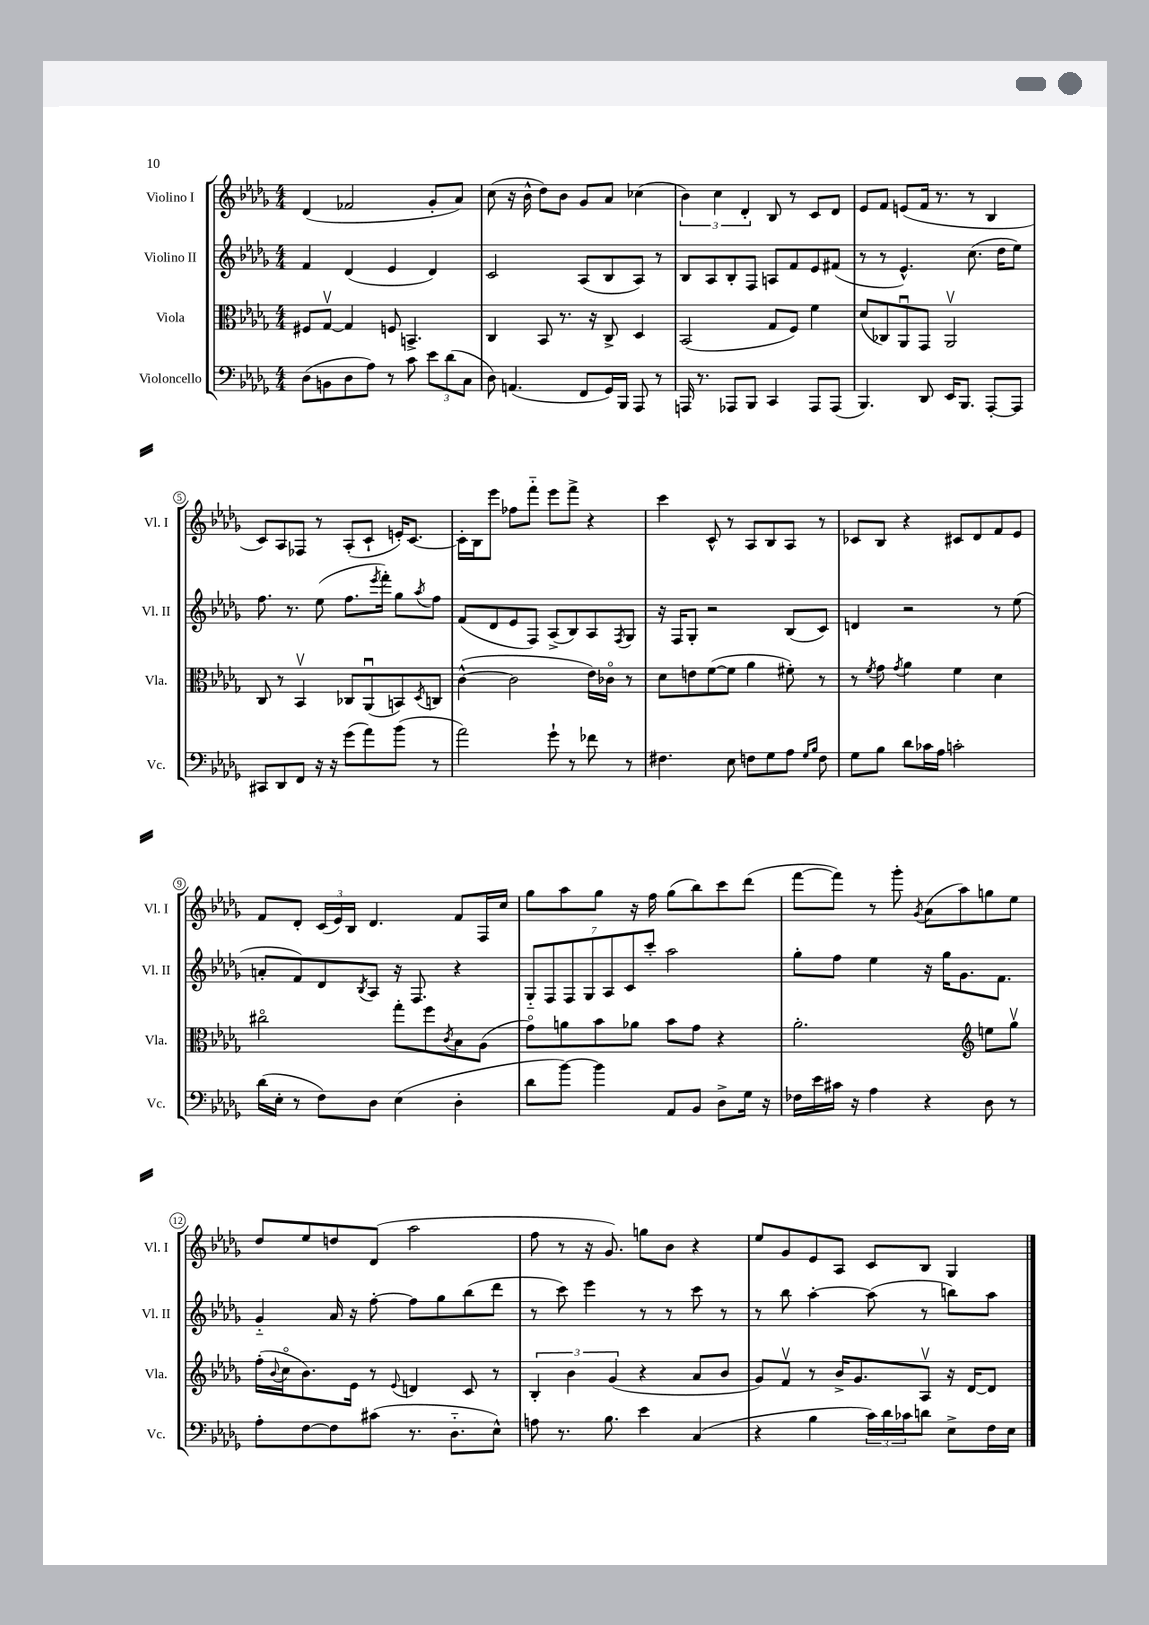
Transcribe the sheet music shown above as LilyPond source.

<<
\new StaffGroup <<
\new Staff = "s0" \with { instrumentName = "Violino I" shortInstrumentName = "Vl. I" } {
    \clef treble \key des \major \numericTimeSignature \time 4/4
    des'4( fes'2 ges'8-. aes'8) |
    c''8( r16 bes'16-^ des''8) bes'8 ges'8 aes'8 ces''4( |
    \tuplet 3/2 { bes'4) c''4 des'4-. } bes8 r8 c'8 des'8 |
    ees'8 f'8 e'8( f'16 r8. r8 bes4 |
    c'8) aes8 fes8 r8 aes8-.( c'8-! e'16-.) c'8.~ |
    c'16-. bes16 ees'''8 fes''8 f'''8-_ ees'''8 f'''8-> r4 |
    c'''4 c'8-^ r8 aes8 bes8 aes8 r8 |
    ces'8 bes8 r4 cis'8 des'8 f'8 ees'8 |
    f'8 des'8-. \tuplet 3/2 { c'16( ees'16) bes16 } des'4. f'8 f16 c''16 |
    ges''8 aes''8 ges''8 r16 f''16 ges''8( bes''8) c'''8 des'''8( |
    f'''8~ f'''8) r8 ges'''8-. \acciaccatura { ges'8 } aes'8( aes''8) g''8 ees''8 |
    des''8 ees''8 d''8 des'8( aes''2 |
    f''8 r8 r16 ges'8.) g''8 bes'8 r4 |
    ees''8 ges'8 ees'8 aes8 c'8 bes8 ges4 \bar "|." |
}
\new Staff = "s1" \with { instrumentName = "Violino II" shortInstrumentName = "Vl. II" } {
    \clef treble \key des \major \numericTimeSignature \time 4/4
    f'4 des'4( ees'4 des'4) |
    c'2 aes8( bes8 aes8) r8 |
    bes8 aes8 bes8-. f8 a8 f'8 ees'8 fis'8( |
    r8 r8 ees'4.-^) c''8.( des''16 ees''8) |
    f''8. r8. ees''8( f''8. \acciaccatura { ees'''8 } f'''16-.) ges''8 \acciaccatura { aes''8 } f''8 |
    f'8( des'8 ees'8 f8) aes8->( bes8) aes8 \acciaccatura { f8 } ges8 |
    r16 f16 ges8-. r2 bes8( c'8) |
    d'4 r2 r8 ees''8( |
    a'8-. f'8) des'8 \acciaccatura { bes8 } aes8 r16 f8. r4 |
    \tuplet 7/4 { ges8-_ f8 f8 ges8 aes8 c'8 c'''8-. } aes''2 |
    ges''8-. f''8 ees''4 r16 ges''16 ges'8. f'8. |
    ges'4-_ aes'16 r16 f''8~-. f''8 ges''8 bes''8( des'''8 |
    r8 c'''8) ees'''4 r8 r8 c'''8 r8 |
    r8 bes''8 aes''4~-. aes''8( r8 b''8) aes''8 \bar "|." |
}
\new Staff = "s2" \with { instrumentName = "Viola" shortInstrumentName = "Vla." } {
    \clef alto \key des \major \numericTimeSignature \time 4/4
    fis8 ges8~\upbow ges4 f8 b,4.-> |
    c4 bes,8 r8. r16 c8-> des4 |
    bes,2( ges8 f8) f'4 |
    des'8( ces8) aes,8\downbow ges,8 aes,2\upbow |
    c8 r8 bes,4\upbow ces8 aes,8\downbow( b,8) \acciaccatura { des8 } c8 |
    c'4~-^( c'2 ees'16) ces'16\flageolet r8 |
    des'8 e'8 f'8~( f'8 aes'4 fis'8-.) r8 |
    r8 \acciaccatura { f'8 } ges'8 \acciaccatura { ges'8 } aes'4 f'4 des'4 |
    cis''2\flageolet ges''8-. f''8 \acciaccatura { c'8 } bes8 aes8( |
    ges'8\flageolet) a'8 bes'8 aes'8 bes'8 ges'8 r4 |
    aes'2.-. \clef treble e''8 ges''8\upbow |
    f''16-.( \appoggiatura { bes'8 } c''16\flageolet bes'8.) ees'16 r8 \appoggiatura { ees'8 } d'4 c'8 r8 |
    \tuplet 3/2 { bes4-. bes'4 ges'4( } r4 aes'8 bes'8 |
    ges'8) f'8\upbow r8 bes'16-> ges'8. aes8\upbow r16 des'16~ des'8 \bar "|." |
}
\new Staff = "s3" \with { instrumentName = "Violoncello" shortInstrumentName = "Vc." } {
    \clef bass \key des \major \numericTimeSignature \time 4/4
    des8( b,8 des8 aes8) r8 c'8 \tuplet 3/2 { ees'8 des'8( c8 } |
    des8) a,4.( f,8 ges,16) bes,,16 aes,,8 r8 |
    a,,16 r8. aes,,8 bes,,8 c,4 aes,,8 aes,,8( |
    bes,,4.) des,8 ees,16 bes,,8. aes,,8~-. aes,,8 |
    cis,8 des,8 f,8 r16 r16 ges'8( aes'8) bes'8( r8 |
    aes'2) ges'8-! r8 fes'8 r8 |
    fis4. ees8 f8 ges8 aes8 \grace { ges16 bes16 } f8 |
    ges8 bes8 des'8 ces'16 aes16 c'2-. |
    des'16( ees16-. r8 f8) des8 ees4( des4-. |
    des'8 bes'8~) bes'4 aes,8 bes,8 des8-> ges16 r16 |
    fes16 ees'16 cis'16 r16 aes4 r4 des8 r8 |
    aes8-. f8~ f8 cis'8( r8. des8.-_ ees8-^) |
    a8 r8. bes8. ees'4 c4( |
    r4 bes4 \tuplet 3/2 { c'16) des'16 ces'16 } d'8 ees8-> f16 ees16 \bar "|." |
}
>>
>>
\layout { \context { \Score \override BarNumber.stencil = #(make-stencil-circler 0.1 0.3 ly:text-interface::print) } }
